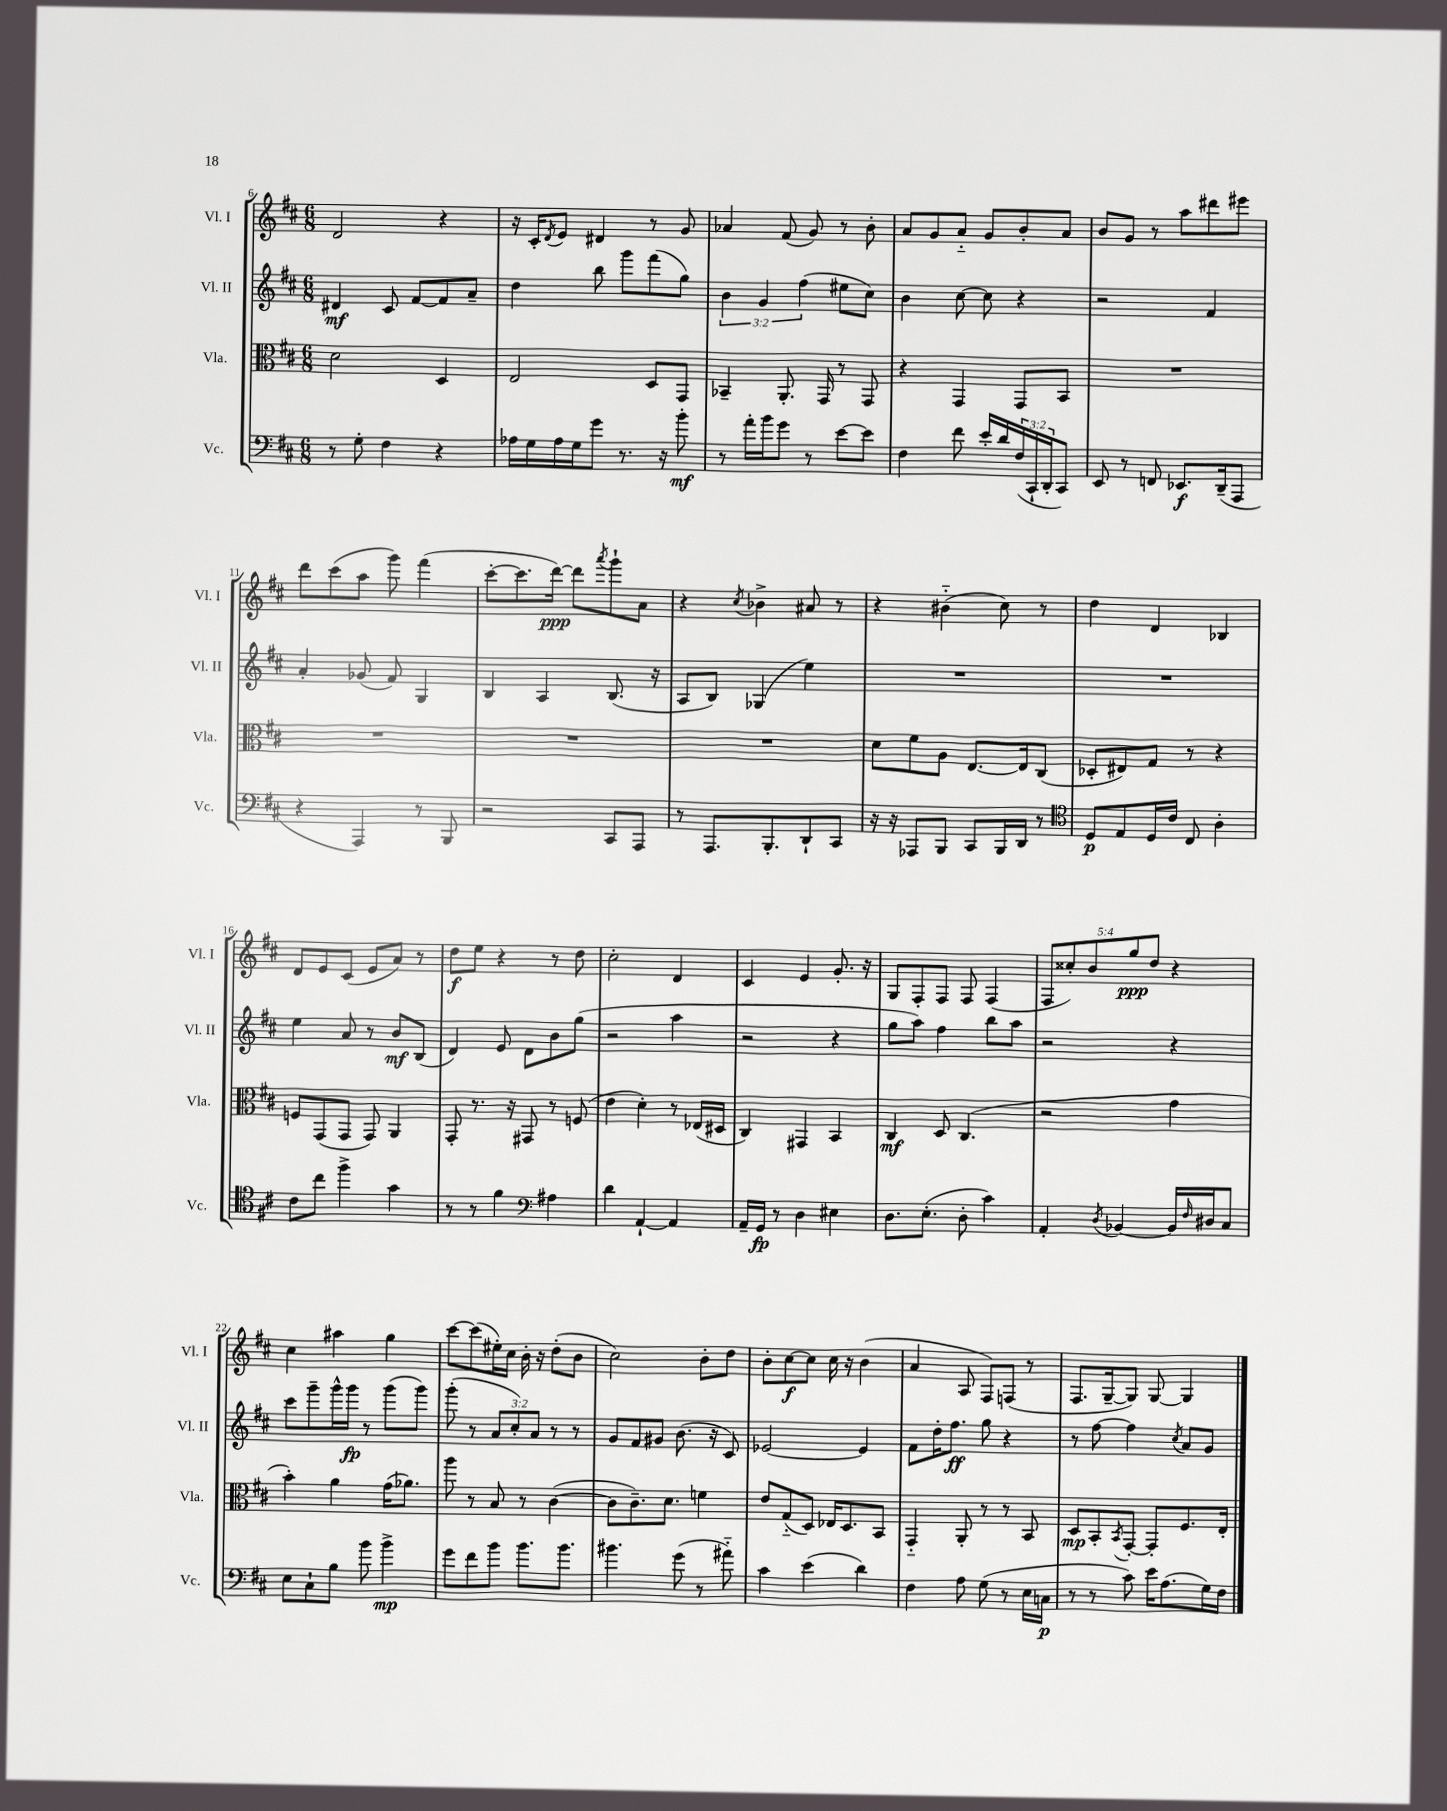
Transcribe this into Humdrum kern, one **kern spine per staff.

**kern	**dynam	**kern	**dynam	**kern	**dynam	**kern	**dynam
*part4	*part4	*part3	*part3	*part2	*part2	*part1	*part1
*staff4	*staff4	*staff3	*staff3	*staff2	*staff2	*staff1	*staff1
*I"Vc.	*	*I"Vla.	*	*I"Vl. II	*	*I"Vl. I	*
*I'Vc.	*	*I'Vla.	*	*I'Vl. II	*	*I'Vl. I	*
*clefF4	*	*clefC3	*	*clefG2	*	*clefG2	*
*k[f#c#]	*	*k[f#c#]	*	*k[f#c#]	*	*k[f#c#]	*
*M6/8	*	*M6/8	*	*M6/8	*	*M6/8	*
=6	=6	=6	=6	=6	=6	=6	=6
8r	.	2d\	.	4d#X/	mf	2d/	.
8G'\	.	.	.	.	.	.	.
4F#\	.	.	.	8c#/	.	.	.
.	.	.	.	[8f#/L	.	.	.
4r	.	4D/	.	8f#/]	.	4r	.
.	.	.	.	8a~/J	.	.	.
=7	=7	=7	=7	=7	=7	=7	=7
16A-X\LL	.	2E/	.	4dd\	.	16r	.
16G\	.	.	.	.	.	16c#'/KL	.
.	.	.	.	.	.	8qd/	.
16A-\	.	.	.	.	.	8e/J	.
16G\J	.	.	.	.	.	.	.
8g\J	.	.	.	8bb\	.	4d#X/	.
8.r	.	.	.	8ggg\L	.	.	.
.	.	8D/L	.	(8fff#\	.	8r	.
16r	.	.	.	.	.	.	.
8b'\	mf	8GG/J	.	8gg\J)	.	8g/	.
=8	=8	=8	=8	=8	=8	=8	=8
8r	.	4BB-X~/	.	6b\	.	4a-X/	.
16a'\LL	.	.	.	.	.	.	.
.	.	.	.	6g/	.	.	.
16b\J	.	.	.	.	.	.	.
8g\J	.	8.AA'/	.	.	.	(8f#/	.
.	.	.	.	(6ff#\	.	.	.
8r	.	.	.	.	.	8g/)	.
.	.	16GG/	.	.	.	.	.
[8e\L	.	8r	.	8ee#X\L	.	8r	.
8e\J]	.	8GG/	.	8cc#\J)	.	8b'\	.
=9	=9	=9	=9	=9	=9	=9	=9
4F#\	.	4r	.	4b\	.	8a/L	.
.	.	.	.	.	.	8g/	.
8f#\	.	4GG/	.	[8cc#\	.	8a/J	.
16e'/LL	.	.	.	8cc#\]	.	8g/L	.
16d/	.	.	.	.	.	.	.
(24F#/	.	8GG/L	.	4r	.	8b'/	.
24CC#`/	.	.	.	.	.	.	.
24DD'/J	.	.	.	.	.	.	.
8CC#/J)	.	8BB/J	.	.	.	8a/J	.
=10	=10	=10	=10	=10	=10	=10	=10
8EE/	.	2.r	.	2r	.	8b/L	.
8r	.	.	.	.	.	8g/J	.
8FFn/	.	.	.	.	.	8r	.
8.EE-X/L	f	.	.	.	.	8aa\L	.
.	.	.	.	4f#/	.	8ddd#X\	.
(16DD~/k	.	.	.	.	.	.	.
8AAA/J	.	.	.	.	.	8eee#X\J	.
!!LO:LB:g=z
=11	=11	=11	=11	=11	=11	=11	=11
4r	.	2.r	.	4a'/	.	8ddd\L	.
.	.	.	.	.	.	(8ccc#\	.
4AAA/)	.	.	.	(8g-X/	.	8aa\J	.
.	.	.	.	8f#/)	.	8ggg\)	.
8r	.	.	.	4G/	.	(4fff#\	.
8BBB/	.	.	.	.	.	.	.
=12	=12	=12	=12	=12	=12	=12	=12
2r	.	2.r	.	4B/	.	[8ccc#'\L	.
.	.	.	.	.	.	8.ccc#\]	.
.	.	.	.	4A/	.	.	.
.	.	.	.	.	.	[16ddd\Jk)	ppp
.	.	.	.	.	.	8ddd\L]	.
.	.	.	.	.	.	8qaaa/	.
8CC#/L	.	.	.	(8.B/	.	8ggg`\	.
8AAA/J	.	.	.	.	.	8a\J	.
.	.	.	.	16r	.	.	.
=13	=13	=13	=13	=13	=13	=13	=13
8r	.	2.r	.	8A/L	.	4r	.
8.AAA/L	.	.	.	8B/J)	.	.	.
.	.	.	.	.	.	8qcc#/	.
.	.	.	.	(4G-X/	.	4b-X^\	.
8.BBB'/	.	.	.	.	.	.	.
8DD`/	.	.	.	4ee\)	.	8a#X/	.
8CC#/J	.	.	.	.	.	8r	.
=14	=14	=14	=14	=14	=14	=14	=14
16r	.	8d\L	.	2.r	.	4r	.
16r	.	.	.	.	.	.	.
8AAA-X/L	.	8f#\	.	.	.	.	.
8BBB/J	.	8A\J	.	.	.	(4b#X\	.
8CC#/L	.	[8.E/L	.	.	.	.	.
16BBB/L	.	.	.	.	.	8cc#\)	.
16DD/JJ	.	16E/k]	.	.	.	.	.
8r	.	(8C#/J	.	.	.	8r	.
=15	=15	=15	=15	=15	=15	=15	=15
*clefC4	*	*	*	*	*	*	*
8D/L	p	8D-X'/L	.	2.r	.	4dd\	.
8E/	.	8E#X/)	.	.	.	.	.
16D/L	.	8G/J	.	.	.	4d/	.
16c#/JJ	.	.	.	.	.	.	.
8C#/	.	8r	.	.	.	.	.
4A'\	.	4r	.	.	.	4B-X/	.
!!LO:LB:g=z
=16	=16	=16	=16	=16	=16	=16	=16
8c#\L	.	8Fn/L	.	4ee\	.	8d/L	.
8cc#\J	.	(8GG/	.	.	.	8e/	.
4ff#^\	.	8GG/J	.	8a/	.	(8c#/J	.
.	.	8GG/)	.	8r	.	8e/L	.
4g\	.	4AA/	.	8b/L	mf	8a/J)	.
.	.	.	.	(8B/J	.	8r	.
=17	=17	=17	=17	=17	=17	=17	=17
8r	.	8GG'/	.	4d/)	.	8dd\L	f
8r	.	8.r	.	.	.	8ee\J	.
4f#\	.	.	.	8e/	.	4r	.
.	.	16r	.	.	.	.	.
.	.	8GG#X/	.	8d\L	.	.	.
*clefF4	*	*	*	*	*	*	*
4A#X\	.	8r	.	8b\	.	8r	.
.	.	(8Fn/	.	(8gg\J	.	8dd\	.
=18	=18	=18	=18	=18	=18	=18	=18
4d\	.	4e\	.	2r	.	2cc#'\	.
[4AA`/	.	4d'\)	.	.	.	.	.
4AA/]	.	8r	.	4aa\	.	4d/	.
.	.	(16E-X/LL	.	.	.	.	.
.	.	16D#X/JJ	.	.	.	.	.
=19	=19	=19	=19	=19	=19	=19	=19
16AA~/LL	.	4C#/)	.	2r	.	4c#/	.
16GG/JJ	fp	.	.	.	.	.	.
8r	.	.	.	.	.	.	.
4D\	.	4GG#X/	.	.	.	4e/	.
4E#X\	.	4BB/	.	4r	.	8.g'/	.
.	.	.	.	.	.	16r	.
=20	=20	=20	=20	=20	=20	=20	=20
8.D\L	.	4C#/	mf	8gg\L	.	8G/L	.
.	.	.	.	8aa\J)	.	8F#'/	.
(8.E'\J	.	.	.	.	.	.	.
.	.	8D/	.	4ff#\	.	8F#/J	.
8D'\	.	(4.C#/	.	.	.	8F#/	.
4c#\)	.	.	.	8bb\L	.	(4F#/	.
.	.	.	.	8aa\J	.	.	.
=21	=21	=21	=21	=21	=21	=21	=21
4AA'/	.	2r	.	2r	.	10F#/L	.
.	.	.	.	.	.	10cc##X'/)	.
.	.	.	.	.	.	10b/	.
8qD/	.	.	.	.	.	.	.
[4BB-X/	.	.	.	.	.	.	.
.	.	.	.	.	.	10gg/	ppp
.	.	.	.	.	.	10dd/J	.
16BB-/LL]	.	4g\	.	4r	.	4r	.
16qqF#/	.	.	.	.	.	.	.
16D#X/J	.	.	.	.	.	.	.
8C#/J	.	.	.	.	.	.	.
!!LO:LB:g=z
=22	=22	=22	=22	=22	=22	=22	=22
8E\L	.	4b'\)	.	8ccc#\L	.	4cc#\	.
8C#`\	.	.	.	8ggg~\	.	.	.
8B\J	.	4a\	.	16ggg^^\L	.	4aa#X\	.
.	.	.	.	16ggg\JJ	fp	.	.
8b\	.	.	.	8r	.	.	.
4b^\	mp	(16g\KL	.	(8ggg\L	.	4gg\	.
.	.	8.a-X\J)	.	.	.	.	.
.	.	.	.	8ggg\J)	.	.	.
=23	=23	=23	=23	=23	=23	=23	=23
8g\L	.	8aa\	.	(8ggg'\	.	[8ccc#\L	.
8f#\	.	8r	.	8r	.	(8ccc#\]	.
8b\J	.	8B/	.	12a/L	.	16ee#X'\L)	.
.	.	.	.	.	.	16cc#\JJ	.
.	.	.	.	12cc#'/)	.	.	.
8.b\L	.	8r	.	.	.	16b'\	.
.	.	.	.	12a/J	.	.	.
.	.	.	.	.	.	16r	.
.	.	([4c#\	.	8r	.	(8dd'\L	.
8.b\J	.	.	.	.	.	.	.
.	.	.	.	8r	.	8b\J	.
=24	=24	=24	=24	=24	=24	=24	=24
4.b#X\	.	8c#\L]	.	8g/L	.	2cc#\)	.
.	.	8.c#~\)	.	8f#/	.	.	.
.	.	.	.	8g#X/J	.	.	.
.	.	8.d\J	.	.	.	.	.
(8g\	.	.	.	(8.b\	.	.	.
8r	.	4fn\	.	.	.	8b'\L	.
.	.	.	.	16r	.	.	.
8a#X\)	.	.	.	8c#/)	.	8dd\J	.
=25	=25	=25	=25	=25	=25	=25	=25
4c#\	.	8e/L	.	[2e-X/	.	8b'\L	.
.	.	(8G/	.	.	.	[8cc#\	f
(4e\	.	8D/J)	.	.	.	8cc#\J]	.
.	.	16E-X/KL	.	.	.	16cc#\	.
.	.	8.D/	.	.	.	16r	.
4d\)	.	.	.	4e-/]	.	(4b\	.
.	.	8BB/J	.	.	.	.	.
=26	=26	=26	=26	=26	=26	=26	=26
4F#\	.	4GG/	.	8f#\L	.	4a/	.
.	.	.	.	16dd'\K	.	.	.
.	.	.	.	8.ff#\J	ff	.	.
8A\	.	8AA'/	.	.	.	8A/	.
(8G\	.	8r	.	8gg\	.	8F#/L)	.
8r	.	8r	.	4r	.	(8Fn/J	.
16E\LL	.	8BB/	.	.	.	8r	.
16Cn\JJ	p	.	.	.	.	.	.
=27	=27	=27	=27	=27	=27	=27	=27
8r	.	8D/L	mp	8r	.	8.F#/L	.
8r	.	8BB'/	.	[8ff#\	.	.	.
.	.	.	.	.	.	[16G~/k	.
.	.	8qBB/	.	.	.	.	.
8c#\)	.	[8GG'/J	.	4ff#\]	.	8G/J])	.
16e\KL	.	8GG'/L]	.	.	.	[8G/	.
(8.A\	.	.	.	.	.	.	.
.	.	.	.	8qcc#/	.	.	.
.	.	8.F#/	.	8a/L	.	4G/]	.
16G\L)	.	.	.	8g/J	.	.	.
16F#\JJ	.	16E'/Jk	.	.	.	.	.
==	==	==	==	==	==	==	==
*-	*-	*-	*-	*-	*-	*-	*-
